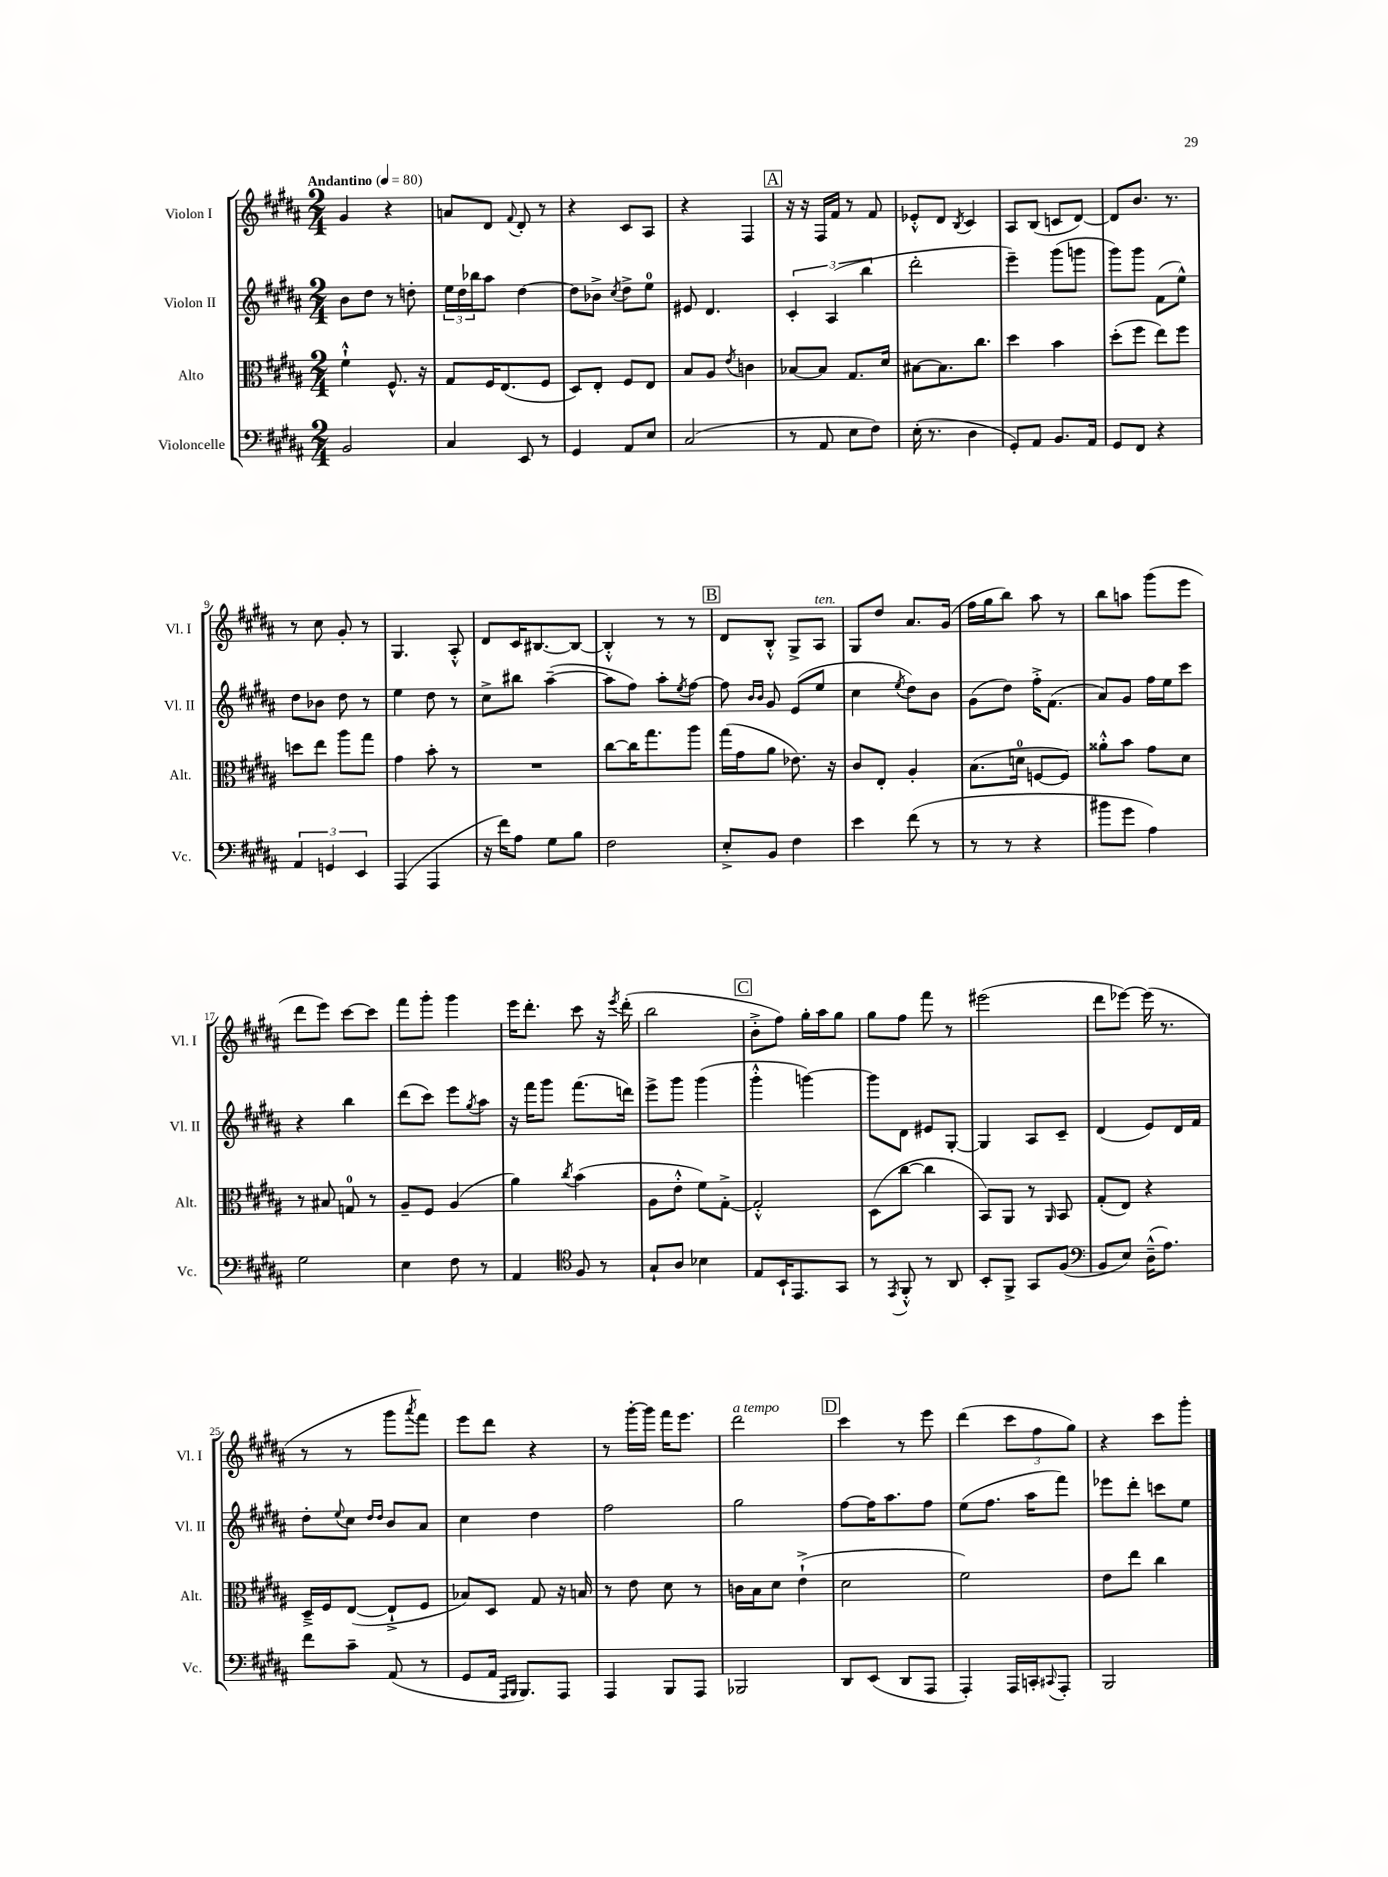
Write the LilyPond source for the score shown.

<<
\new StaffGroup <<
\new Staff = "s0" \with { instrumentName = "Violon I" shortInstrumentName = "Vl. I" } {
    \clef treble \key b \major \numericTimeSignature \time 2/4 \tempo "Andantino" 4 = 80
    gis'4 r4 |
    a'8 dis'8 \appoggiatura { fis'8 } dis'8-. r8 |
    r4 cis'8 ais8 |
    r4 fis4 |
    \mark \markup { \box "A" } r16 r16 fis16 fis'16 r8 fis'8 |
    ees'8-.-^ dis'8 \acciaccatura { b8 } cis'4 |
    ais8 b8( c'8 dis'8~) |
    dis'8 b'8. r8. |
    r8 cis''8 gis'8-. r8 |
    gis4. ais8-.-^ |
    dis'8 cis'16 bis8.~ bis8~ |
    bis4-.-^ r8 r8 |
    \mark \markup { \box "B" } dis'8 b8-.-^ gis8-> ais8^\markup { \italic "ten." } |
    gis8 dis''8 ais'8. gis'16( |
    fis''16 gis''16 b''8) ais''8 r8 |
    b''8 a''8 gis'''8( e'''8 |
    dis'''8 e'''8) cis'''8~ cis'''8 |
    fis'''8 gis'''8-. gis'''4 |
    e'''16 dis'''8.-. cis'''8 r16 \acciaccatura { e'''8 } dis'''16-.( |
    b''2 |
    \mark \markup { \box "C" } b'8-.-> fis''8) gis''16-. ais''16 gis''8 |
    gis''8 fis''8 fis'''8 r8 |
    eis'''2( |
    dis'''8 ees'''8~) ees'''16( r8. |
    r8 r8 gis'''8 \acciaccatura { ais'''8 } fis'''8) |
    e'''8 dis'''8 r4 |
    r8 gis'''16~-. gis'''16 fis'''16 e'''8. |
    dis'''2^\markup { \italic "a tempo" } |
    \mark \markup { \box "D" } cis'''4 r8 e'''8 |
    dis'''4( \tuplet 3/2 { cis'''8 fis''8 gis''8) } |
    r4 cis'''8 gis'''8-. \bar "|." |
}
\new Staff = "s1" \with { instrumentName = "Violon II" shortInstrumentName = "Vl. II" } {
    \clef treble \key b \major \numericTimeSignature \time 2/4
    b'8 dis''8 r8 d''8-. |
    \tuplet 3/2 { e''16 dis''16 bes''16 } ais''8 dis''4~ |
    dis''8 bes'8-> \acciaccatura { cis''8 } dis''8-> e''8-0 |
    eis'8 dis'4. |
    \mark \markup { \box "A" } \tuplet 3/2 { cis'4-. ais4( b''4 } |
    dis'''2-. |
    e'''4--) gis'''8( g'''8 |
    gis'''8) gis'''8 fis'8( e''8-^) |
    dis''8 bes'8 dis''8 r8 |
    e''4 dis''8 r8 |
    cis''8-> bis''8 ais''4~--( |
    ais''8 fis''8) ais''8-. \acciaccatura { e''8 } fis''8~ |
    \mark \markup { \box "B" } fis''8 \grace { b'16 b'16 } gis'8 e'8( e''8 |
    cis''4 \acciaccatura { e''8 } dis''8) b'8 |
    gis'8( dis''8) fis''16-.-> fis'8.( |
    ais'8) gis'8 fis''16 e''16 cis'''8 |
    r4 b''4 |
    dis'''8( cis'''8) e'''8 \acciaccatura { gis''8 } ais''8 |
    r16 fis'''16 gis'''8 fis'''8.( d'''16) |
    e'''8-> gis'''8 gis'''4( |
    \mark \markup { \box "C" } gis'''4-.-^ g'''4~) |
    g'''8 dis'8 eis'8 gis8~-. |
    gis4 ais8 cis'8-- |
    dis'4( e'8) dis'16 fis'16 |
    dis''8-. \appoggiatura { e''8 } cis''8 \grace { dis''16 dis''16 } b'8 ais'8 |
    cis''4 dis''4 |
    fis''2 |
    gis''2 |
    \mark \markup { \box "D" } fis''8~ fis''16 ais''8. fis''8 |
    e''8( fis''8. ais''16 fis'''8) |
    ees'''8 dis'''8-. c'''8 e''8 \bar "|." |
}
\new Staff = "s2" \with { instrumentName = "Alto" shortInstrumentName = "Alt." } {
    \clef alto \key b \major \numericTimeSignature \time 2/4
    fis'4-!-^ fis8.-^ r16 |
    gis8 fis16 e8.( fis8 |
    dis8) e8-. fis8 e8 |
    b8 ais8 \acciaccatura { e'8 } c'4 |
    \mark \markup { \box "A" } bes8~ bes8 gis8. dis'16 |
    bis8~ bis8. cis''8. |
    dis''4 b'4 |
    dis''8-.( fis''8 e''8) fis''8 |
    d''8 e''8 ais''8 gis''8 |
    gis'4 b'8-. r8 |
    R2 |
    cis''8~ cis''16 gis''8. ais''8 |
    \mark \markup { \box "B" } gis''16( gis'16 ais'8 ees'8.) r16 |
    cis'8 e8-. ais4-. |
    b8.( d'16-0 f8~ f8) |
    aisis'8-.-^ b'8 gis'8 dis'8 |
    r8 bis8 g8-0 r8 |
    ais8-- fis8 ais4( |
    ais'4) \acciaccatura { cis''8 } b'4( |
    ais8 e'8-.-^ fis'8) gis8~-.-> |
    \mark \markup { \box "C" } gis2-.-^ |
    dis8( cis''8~ cis''4 |
    b,8) ais,8 r8 \grace { ais,16 } b,8 |
    gis8-.( e8) r4 |
    dis16---> fis16 e8~( e8-!-> fis8 |
    bes8) dis8 gis8 r16 b16 |
    r8 e'8 dis'8 r8 |
    c'16 b16 dis'8 e'4-!->( |
    \mark \markup { \box "D" } dis'2 |
    fis'2) |
    e'8 e''8 cis''4 \bar "|." |
}
\new Staff = "s3" \with { instrumentName = "Violoncelle" shortInstrumentName = "Vc." } {
    \clef bass \key b \major \numericTimeSignature \time 2/4
    b,2 |
    cis4 e,8 r8 |
    gis,4 ais,8 e8 |
    cis2( |
    \mark \markup { \box "A" } r8 ais,8 e8 fis8) |
    e16-.( r8. dis4 |
    gis,8-.) ais,8 b,8. ais,16 |
    gis,8 fis,8 r4 |
    \tuplet 3/2 { ais,4 g,4 e,4 } |
    ais,,4( ais,,4 |
    r16 fis'16) ais8 gis8 b8 |
    fis2 |
    \mark \markup { \box "B" } e8-.-> b,8 fis4 |
    e'4 fis'8( r8 |
    r8 r8 r4 |
    bis'8 gis'8 ais4) |
    gis2 |
    e4 fis8 r8 |
    ais,4 \clef tenor fis8 r8 |
    gis8-! ais8 bes4 |
    \mark \markup { \box "C" } e8 b,16-! e,8. gis,8 |
    r8 \acciaccatura { e,8 } fis,8-.-^ r8 ais,8 |
    b,8-. fis,8-> gis,8 fis8( |
    \clef bass b,8 e8) dis16---^( ais8.) |
    fis'8 cis'8-- ais,8( r8 |
    gis,8 ais,16 \grace { ais,,16 b,,16 } b,,8.) ais,,8 |
    ais,,4 b,,8 ais,,8 |
    bes,,2 |
    \mark \markup { \box "D" } dis,8 e,8( dis,8 ais,,8 |
    ais,,4-.) ais,,16 c,16-. \appoggiatura { cis,8 } ais,,8-. |
    b,,2 \bar "|." |
}
>>
>>
